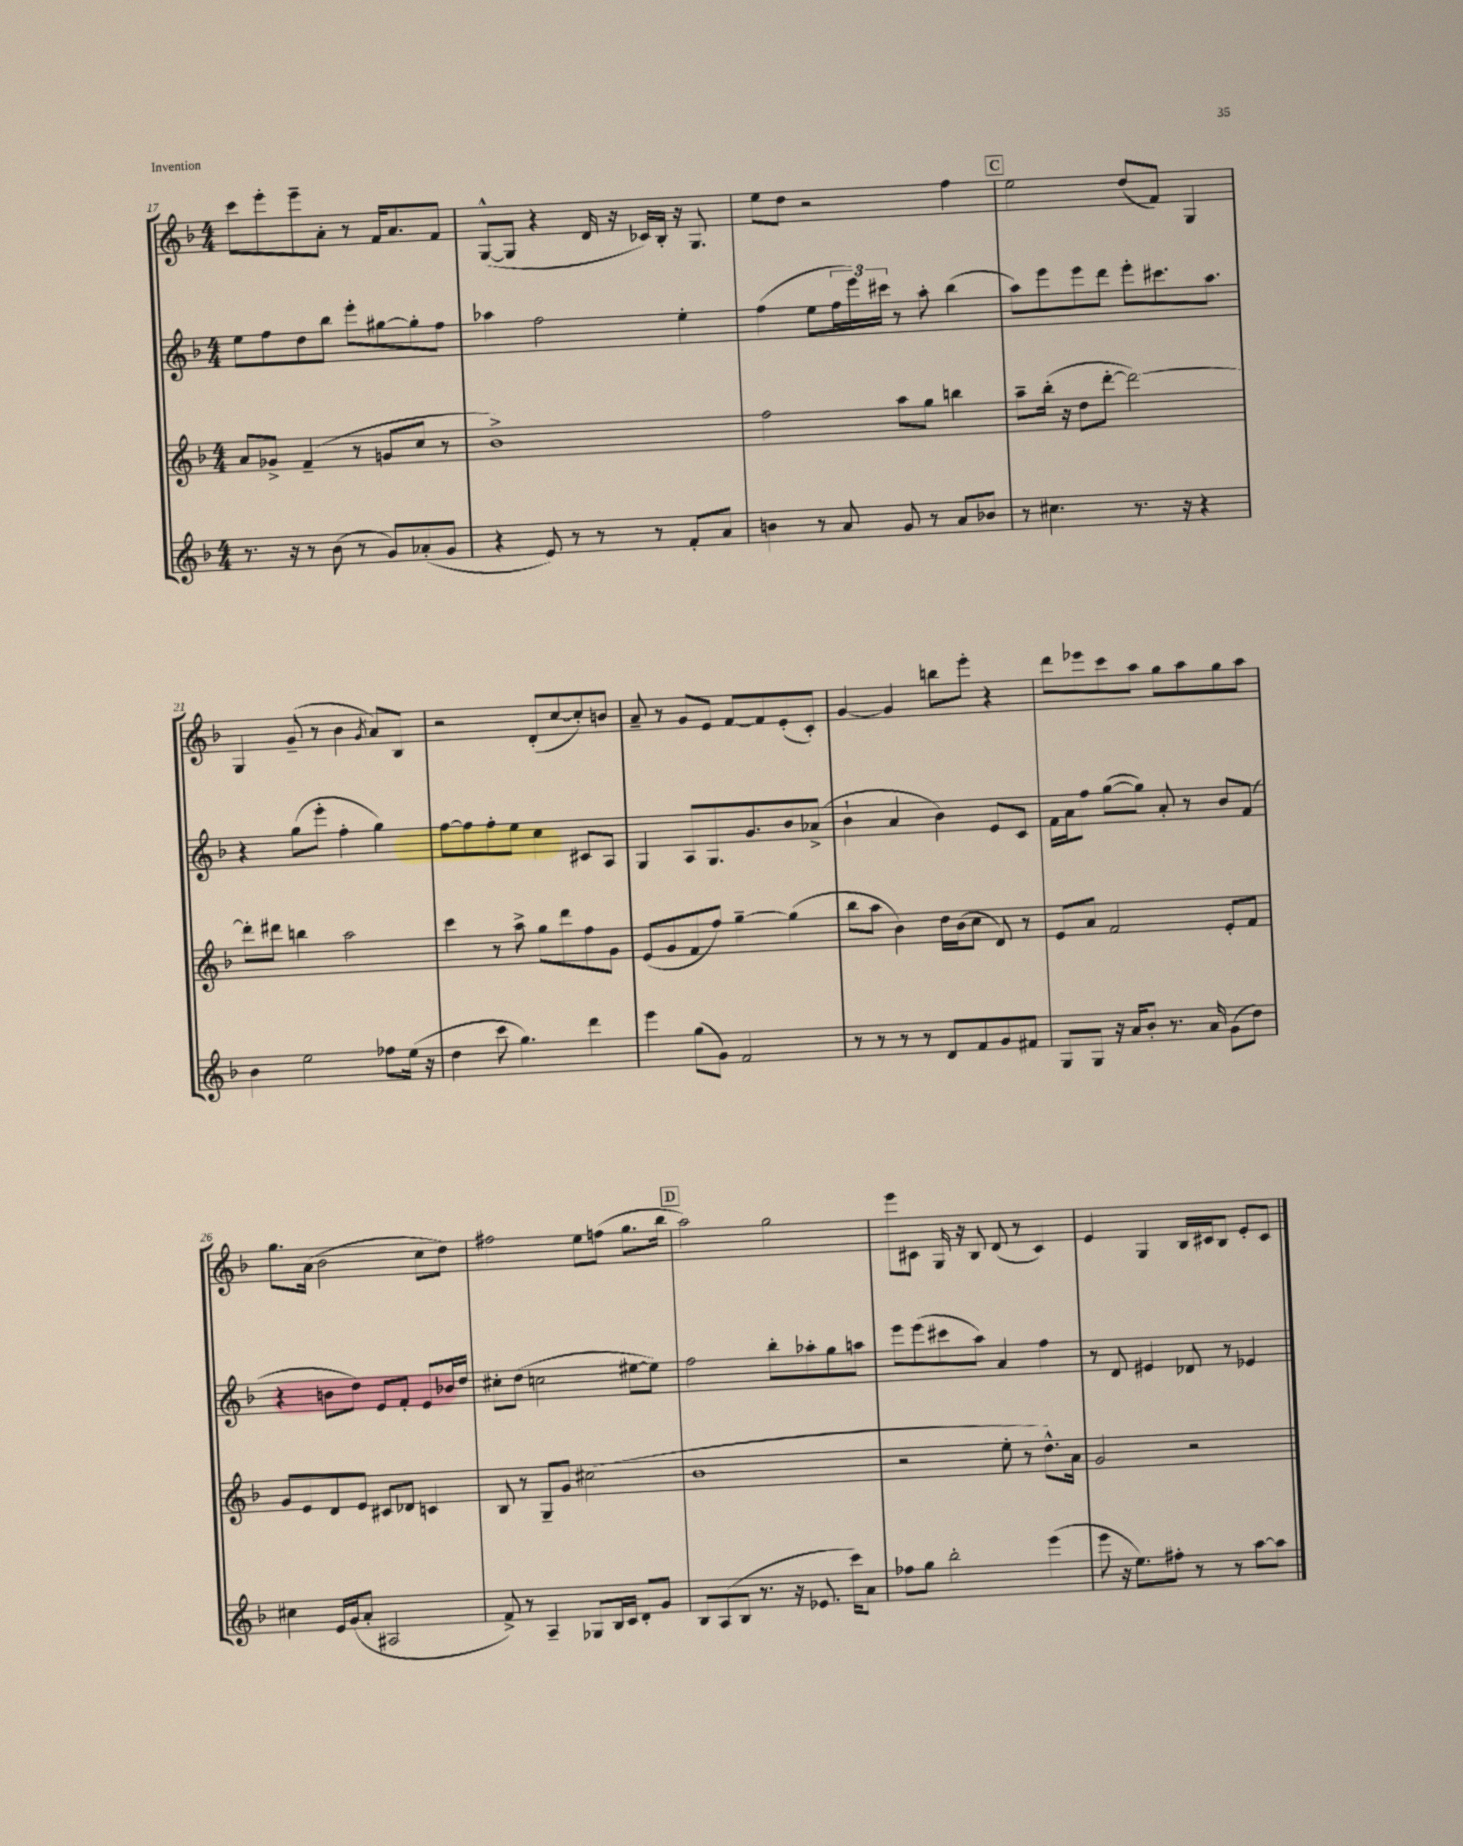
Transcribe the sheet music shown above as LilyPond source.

<<
\new StaffGroup <<
\new Staff = "s0" {
    \clef treble \key f \major \numericTimeSignature \time 4/4
    c'''8 e'''8-. e'''8-- a'8-. r8 f'16 a'8. f'8 |
    g8~-^( g8 r4 d'16 r16 ces'16) bes16-. r16 g8. |
    e''8 d''8 r2 f''4 |
    \mark \markup { \box "C" } e''2 d''8( f'8) g4 |
    g4 g'8--( r8 bes'4 \acciaccatura { g'8 } a'8) bes8 |
    r2 d'8-.( c''8~ c''8-.) b'8 |
    a'8-- r8 g'8 e'8 f'8~ f'8 e'8-.( c'8-.) |
    g'4~ g'4 b''8 e'''8-. r4 |
    d'''8 ees'''8 c'''8 a''8 g''8 a''8 g''8 a''8 |
    g''8. a'16( bes'2 c''8 d''8) |
    fis''2 e''8 f''8( g''8. bes''16 |
    \mark \markup { \box "D" } a''2) g''2 |
    e'''8 cis'8 g16 r16 bes8 d'8( r8 cis'4) |
    e'4 g4 bes16 cis'16 bes8 e'8-. cis'8 \bar "|." |
}
\new Staff = "s1" {
    \clef treble \key f \major \numericTimeSignature \time 4/4
    e''8 f''8 d''8 bes''8 e'''8-. gis''8~ gis''8-. f''8 |
    aes''4 f''2 e''4-. |
    f''4( e''8 \tuplet 3/2 { f''16 e'''16) cis'''16 } r8 a''8-. bes''4( |
    \mark \markup { \box "C" } a''8) e'''8 e'''8 d'''8 e'''8-. cis'''8. a''8. |
    r4 g''8( e'''8-. f''4-. g''4) |
    f''8~ f''8 f''8-. e''8 c''4 cis'8 a8 |
    g4 a8 g8. g'8. bes'8 aes'8->( |
    bes'4-! a'4 bes'4) e'8 c'8 |
    f'16 a'16 f''8 g''8~( g''8) a'8-. r8 bes'8 f'8( |
    r4 b'8 d''8) e'8 f'8-. e'8 bes'16 d''16 |
    cis''8-. d''8( c''2 eis''8~ eis''8) |
    \mark \markup { \box "D" } f''2 bes''8-. aes''8-. g''8 a''8 |
    e'''8 e'''8( cis'''8 a''8) a'4 f''4 |
    r8 d'8 eis'4 des'8 r8 ees'4 \bar "|." |
}
\new Staff = "s2" {
    \clef treble \key f \major \numericTimeSignature \time 4/4
    a'8 ges'8-> f'4--( r8 g'8 c''8 r8 |
    bes'1->) |
    f''2 a''8 g''8 b''4 |
    \mark \markup { \box "C" } a''8-- bes''16-.( r16 d''8 d'''8~-. d'''2~) |
    d'''8-. dis'''8 b''4 a''2 |
    c'''4 r8 a''8-> g''8 d'''8 f''8 g'8 |
    e'8( g'8 f'8 f''8) g''4~-- g''4( |
    bes''8 a''8 bes'4) d''16 bes'16( c''8 d'8) r8 |
    e'8 a'8 f'2 e'8-. f'8 |
    g'8 e'8 d'8 e'8 cis'8 des'8 c'4 |
    bes8 r8 g8-- g'8 cis''2( |
    \mark \markup { \box "D" } bes'1 |
    r2 e''8-. r8 d''8.-^) a'16 |
    g'2 r2 \bar "|." |
}
\new Staff = "s3" {
    \clef treble \key f \major \numericTimeSignature \time 4/4
    r8. r16 r8 bes'8( r8 g'8) aes'8-.( g'8 |
    r4 e'8) r8 r8 r8 f'8-. a'8 |
    b'4 r8 a'8 g'8 r8 a'8 bes'8 |
    \mark \markup { \box "C" } r8 cis''4. r8. r16 r4 |
    bes'4 e''2 fes''8 e''16( r16 |
    d''4 c'''8 g''4.) d'''4 |
    e'''4 g''8( g'8) f'2 |
    r8 r8 r8 r8 d'8 f'8 g'8 fis'8 |
    g8 g8 r16 a'16 bes'8-. r8. a'16 g'8( d''8) |
    cis''4 e'16 g'16( a'8-. ais2 |
    f'8->) r8 a4-- ges8 bes16 c'16 d'8-. g'8 |
    \mark \markup { \box "D" } bes8 a8( bes8 r8. r16 ees'8. c'''16) a'8 |
    fes''8 g''8 bes''2-. e'''4( |
    e'''8 r16 e''8.) fis''8-. r8 r8 a''8~ a''8 \bar "|." |
}
>>
>>
\layout { \context { \Score currentBarNumber = #17 } }
